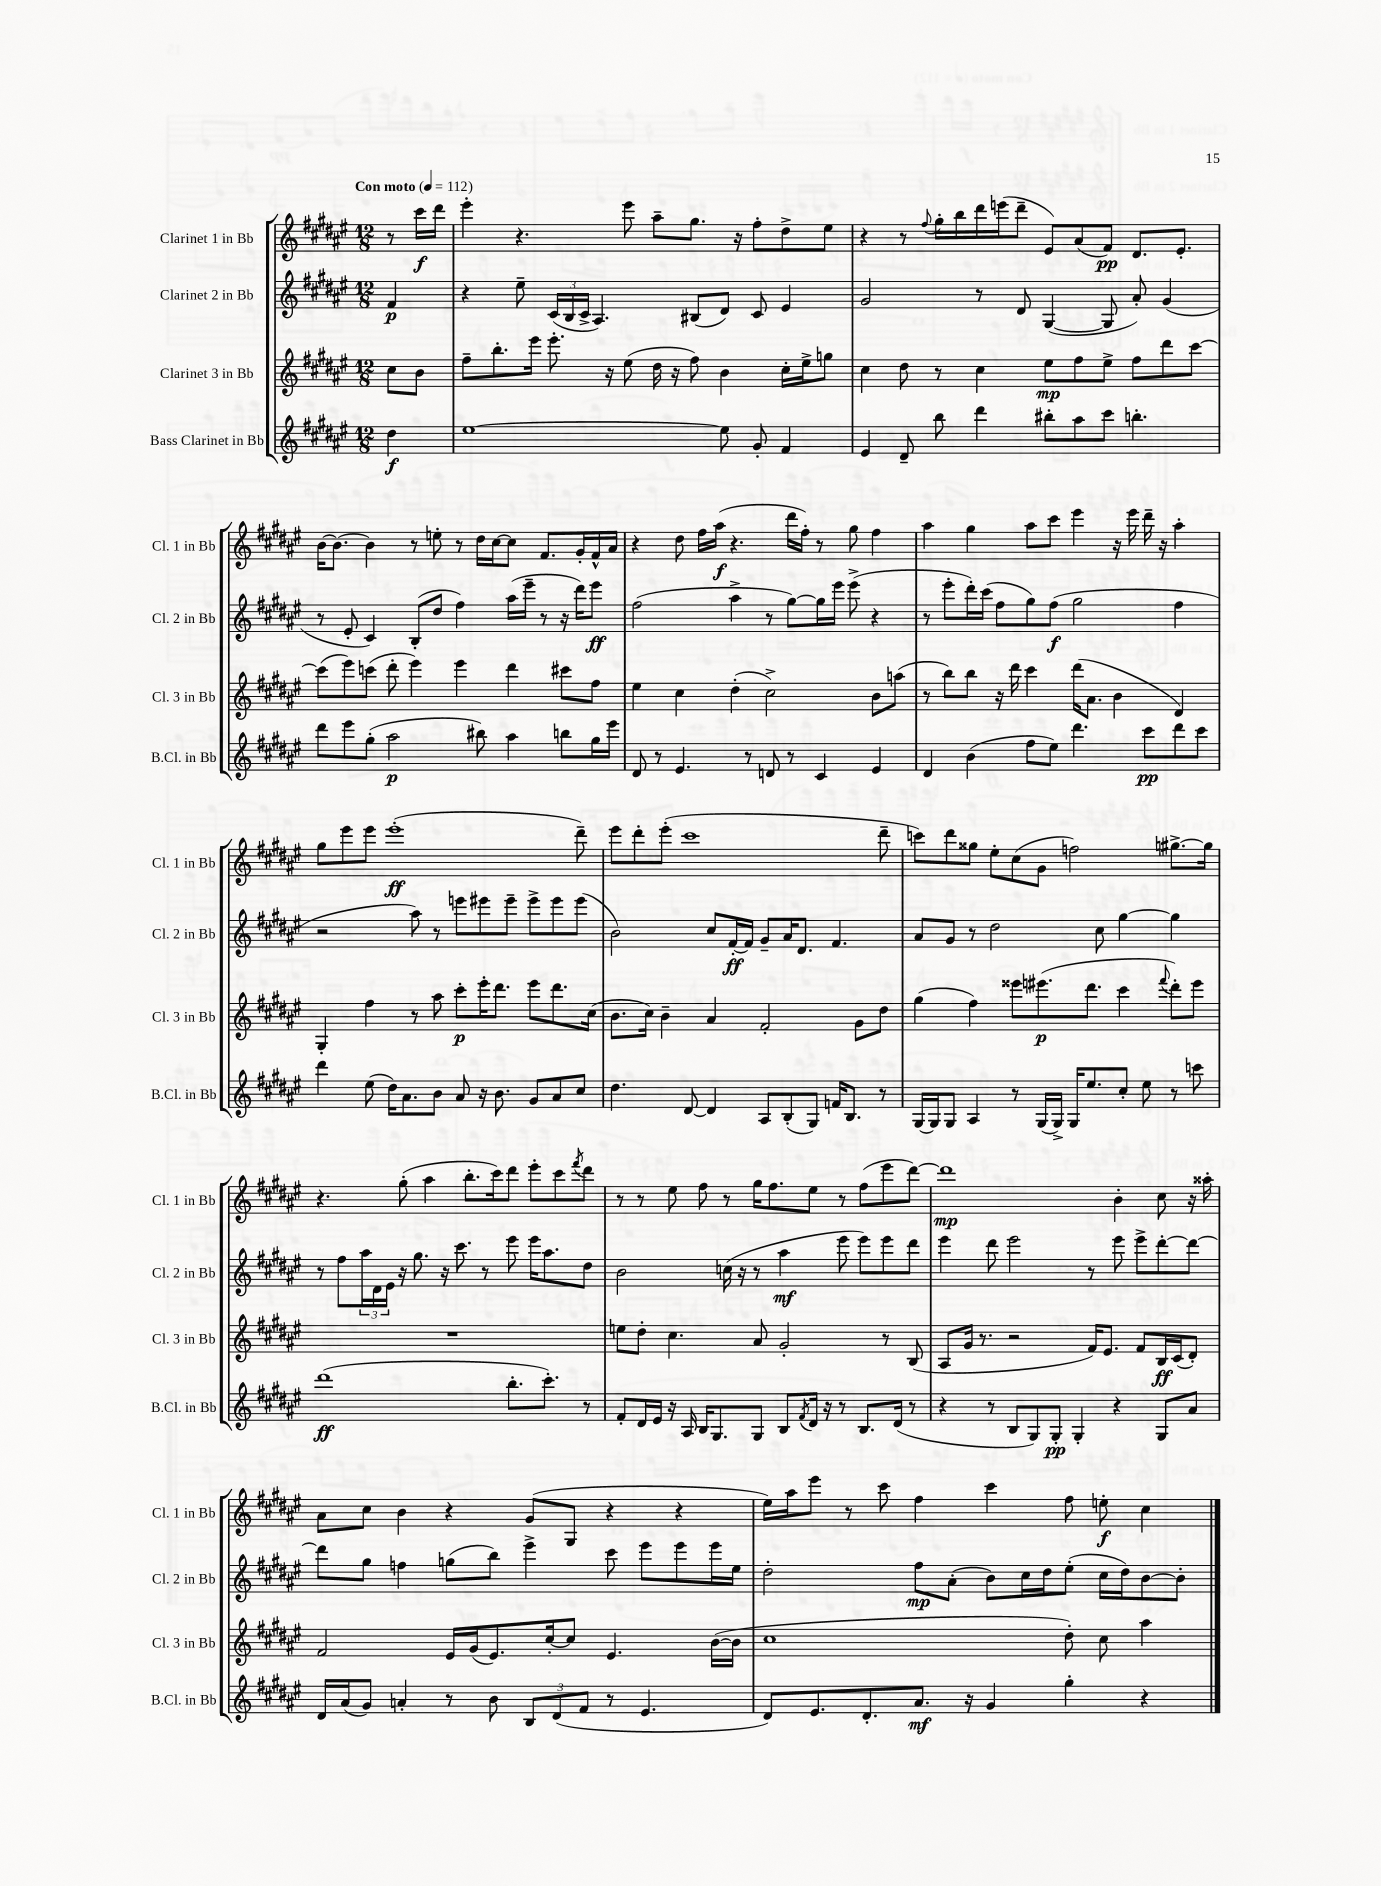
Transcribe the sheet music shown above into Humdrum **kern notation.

**kern	**kern	**kern	**kern
*staff4	*staff3	*staff2	*staff1
*clefG2	*clefG2	*clefG2	*clefG2
*k[f#c#g#d#a#e#]	*k[f#c#g#d#a#e#]	*k[f#c#g#d#a#e#]	*k[f#c#g#d#a#e#]
*M12/8	*M12/8	*M12/8	*M12/8
*MM112	*MM112	*MM112	*MM112
4dd#\	8cc#\L	4f#/	8r
.	8b\J	.	16ccc#\LL
.	.	.	16ddd#\JJ
=	=	=	=
[1ee#	8ff#~\L	4r	4eee#'\
.	8.bb'\	.	.
.	.	8ee#~\	4.r
.	16eee#\Jk	.	.
.	8.eee#'\	(24c#/LL	.
.	.	24B/	.
.	.	24c#^/JJ	.
.	.	4.A#/)	.
.	16r	.	.
.	(8ee#\	.	8eee#\
.	16dd#\	.	8aa#~\L
.	16r	.	.
.	8ff#\)	(8B#/L	8.gg#\J
8ee#\]	4b\	8d#/J)	.
.	.	.	16r
8g#'/	.	8c#/	8ff#'\L
4f#/	16cc#'\LL	4e#/	8dd#^\
.	16ee#^\J	.	.
.	8gg\J	.	8ee#\J
=	=	=	=
4e#/	4cc#\	2g#/	4r
8d#~/	8dd#\	.	8r
.	.	.	8qqff#/
8bb\	8r	.	16gg#'\LL
.	.	.	16bb\
4ddd#\	4cc#\	8r	16ddd#\
.	.	.	(16eee\J
.	.	8d#/	8ddd#~\J
8bb#'\L	8ee#\L	([4G#/	8e#/L)
8aa#\	8ff#\	.	(8a#/
8ccc#\J	8ee#^\J	8G#/]	8f#/J)
4.bb'\	8ff#\L	8a#'/)	8.d#/L
.	8ddd#\	(4g#/	.
.	.	.	8.e#'/J
.	[8ccc#\J	.	.
=	=	=	=
8ddd#\L	(8ccc#\]L	8r	[16b\LK
.	.	.	8.b\_J
8eee#\	8eee#\)	8e#'/	.
(8gg#'\J	(8ccc\J	4c#/)	4b\]
2aa#\	8ddd#'\	.	.
.	4eee#\)	(8B'/L	8r
.	.	8dd#/J	8ee'\
.	4eee#\	4ff#\)	8r
8bb#\)	.	.	16dd#\LL
.	.	.	[16cc#\J
4aa#\	4ddd#\	(16aa#\LL	8cc#\]J
.	.	16eee#~\JJ	.
.	.	8r	8.f#/L
8bb\L	8ccc#\L	16r	.
.	.	16ddd#\LK)	16g#'/L
16gg#\L	8ff#\J	8eee#\J	16f#^^/
16eee#\JJ	.	.	16a#/JJ
=	=	=	=
8d#/	4ee#\	(2ff#\	4r
8r	.	.	.
4.e#/	4cc#\	.	8dd#\
.	.	.	16ff#\LL
.	.	.	(16aa#\JJ
.	(4dd#'\	4aa#^\	4.r
8r	.	.	.
8d/	2cc#^\)	8r	.
8r	.	[8gg#\L)	16ddd#\LL
.	.	.	16ff#'\JJ)
4c#/	.	16gg#\]L	8r
.	.	16eee#\JJ	.
.	.	(8eee#^\	8gg#\
4e#/	8b\L	4r	4ff#\
.	(8aa\J	.	.
=	=	=	=
4d#/	8r	8r	4aa#\
.	8bb\L)	8eee#'\L	.
(4b\	8bb\J	16ddd#'\L)	4gg#\
.	.	(16ccc#\JJ	.
.	16r	8ff#\L	.
.	16ddd#\	.	.
8ff#\L	4ccc#\	8gg#\)	8aa#\L
8ee#\J)	.	(8ff#\J	8ccc#\J
4.ddd#\	(16ddd#\LK	2gg#\	4eee#\
.	8.a#\J	.	.
.	4b\	.	16r
.	.	.	16eee#\
8ccc#\L	.	.	16ddd#~\
.	.	.	16r
8ddd#\	4d#/)	4ff#\	4aa#'\
8ccc#\J	.	.	.
=	=	=	=
4ddd#\	4G#'/	2r	8gg#\L
.	.	.	8eee#\
(8ee#\	4ff#\	.	8eee#\J
16dd#\LK)	.	.	(1eee#'
8.a#\	.	.	.
.	8r	8aa#\)	.
8b\J	8aa#\	8r	.
8a#/	8ccc#'\L	8eee\L	.
16r	16eee#'\K	8eee#\	.
8.b\	8.ddd#\J	.	.
.	.	8eee#~\J	.
8g#/L	8eee#\L	8eee#^\L	.
8a#/	8.ddd#\	8eee#\	.
8cc#/J	.	(8eee#\J	8ddd#~\)
.	(16cc#\Jk	.	.
=	=	=	=
4.dd#\	8.b\L	2b\)	8eee#\L
.	.	.	8ddd#'\
.	16cc#\Jk)	.	.
.	4b~\	.	(8eee#'\J
[8d#/	.	.	1ccc#
4d#/]	4a#/	8cc#/L	.
.	.	[16f#'/L	.
.	.	16f#/]JJ	.
8A#/L	2f#'/	8g#~/L	.
(8B'/	.	16a#/K	.
.	.	8.d#/J	.
8G#/J)	.	.	.
16f/LK	.	4.f#/	.
8.B/J	.	.	.
.	8g#\L	.	.
8r	8dd#\J	.	8ddd#~\
=	=	=	=
[16G#/LL	(4gg#\	8a#/L	8ccc\L)
16G#/]J	.	.	.
8G#/J	.	8g#/J	8ddd#\
4A#/	4ff#\)	8r	8gg##\J
.	.	2dd#\	8ee#'\L
8r	8eee##\L	.	(8cc#\
(16G#/LL	(8.eee#\	.	8g#\J
16G#^/JJ)	.	.	.
16G#/LK	.	.	2ff\)
8.ee#/	8.ddd#\J	.	.
.	.	8cc#\	.
8cc#'/J	4ccc#\	[4gg#\	.
8ee#\	.	.	.
.	8qqfff#/	.	.
8r	8ddd#'\L)	4gg#\]	[8.gg#^\L
8ccc\	8eee#\J	.	.
.	.	.	16gg#\]Jk
=	=	=	=
(1ddd#	1.r	8r	4.r
.	.	8ff#\L	.
.	.	24aa#\L	.
.	.	24d#\	.
.	.	24e#\JJ	.
.	.	16r	(8gg#'\
.	.	8.gg#\	.
.	.	.	4aa#\
.	.	16r	.
.	.	8.ccc#\	.
.	.	.	8.bb'\L
.	.	8r	.
.	.	.	16ccc#\k)
8.bb'\L	.	8eee#\	8ddd#\J
.	.	16eee#\LK	8eee#'\L
8.ccc#'\J)	.	8.aa#\	.
.	.	.	8ccc#\
.	.	.	8qfff#/
8r	.	8dd#\J	8ddd#\J
=	=	=	=
8f#'/L	8ee\L	2b\	8r
16d#/L	8dd#'\J	.	8r
16e#/JJ	.	.	.
16r	4.cc#\	.	8ee#\
16A#/	.	.	.
16B/LK	.	.	8ff#\
8.G#/	.	.	.
.	.	(16cc\	8r
.	.	16r	.
8G#/J	8a#/	8r	16gg#\LK
.	.	.	8.ff#\
8B/L	2g#'/	4aa#\	.
8qf#/	.	.	.
16d#/Jk	.	.	8ee#\J
16r	.	.	.
8r	.	8eee#\	8r
8.B/L	.	8eee#\L)	(8ff#\L
.	8r	8eee#\	8eee#\
(16d#/Jk	.	.	.
8r	(8B/	8ddd#\J	[8ddd#\J)
=	=	=	=
4r	8A#/L	4eee#\	1ddd#]
.	16g#/Jk	.	.
.	8.r	.	.
8r	.	8ddd#\	.
8B/L	2r	2eee#\	.
8G#/)	.	.	.
8G#'/J	.	.	.
4G#'/	.	.	.
.	16f#/LK)	8r	.
.	8.e#/J	.	.
4r	.	8eee#\	4b'\
.	8f#/L	8eee#^\L	.
8G#/L	16B/L	[8ddd#'\	8cc#\
.	(16c#/J	.	.
8a#/J	8d#'/J)	8ddd#\_J	16r
.	.	.	16aa##'\
=	=	=	=
16d#/LL	2f#/	8ddd#\]L	8a#\L
(16a#/J	.	.	.
8g#/J)	.	8gg#\J	8cc#\J
4a'/	.	4ff\	4b\
8r	16e#/LL	(8gg\L	4r
.	(16g#/J	.	.
8b\	8.e#/)	8bb\J)	.
12B/L	.	4eee#^\	(8g#/L
.	[16cc#'/k	.	.
(12d#/	.	.	.
.	8cc#/]J	.	8G#/J
12f#/J	.	.	.
8r	4.e#/	8ccc#\	4r
4.e#/	.	8eee#\L	.
.	.	8eee#\	4r
.	([16b\LL	16eee#\L	.
.	16b\]JJ	16ee#\JJ	.
=	=	=	=
8d#/L)	1cc#	2dd#'\	16ee#\LL)
.	.	.	16aa#\J
8.e#/	.	.	8eee#\J
.	.	.	8r
8.d#'/	.	.	.
.	.	.	8ccc#\
8.a#/J	.	8ff#\L	4ff#\
.	.	(8a#'\J	.
16r	.	.	.
4g#/	.	8b\L)	4ccc#\
.	.	16cc#\L	.
.	.	16dd#\J	.
4gg#'\	8dd#'\)	(8ee#'\J	8ff#\
.	8cc#\	16cc#\LL	8ee'\
.	.	16dd#\J)	.
4r	4aa#\	[8b\	4cc#\
.	.	8b'\]J	.
==	==	==	==
*-	*-	*-	*-
